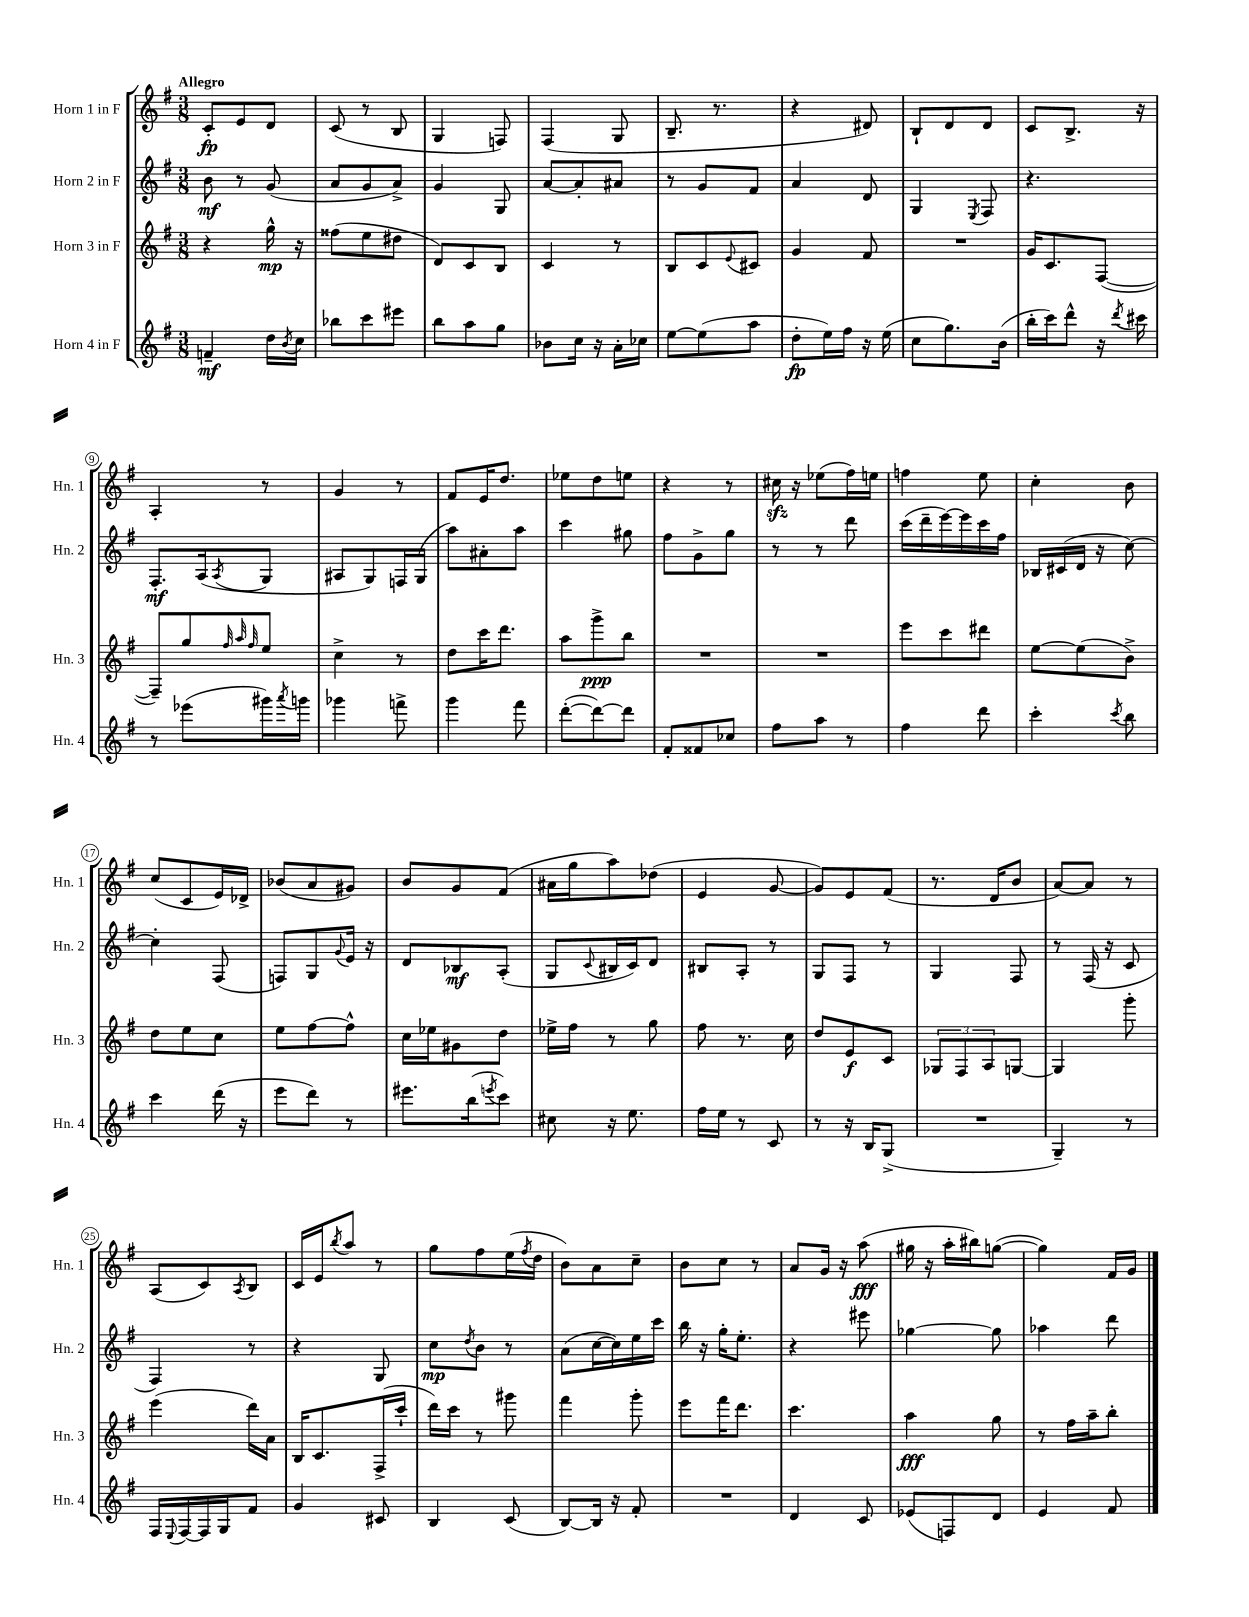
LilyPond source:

<<
\new StaffGroup <<
\new Staff = "s0" \with { instrumentName = "Horn 1 in F" shortInstrumentName = "Hn. 1" } {
    \clef treble \key g \major \numericTimeSignature \time 3/8 \tempo "Allegro"
    c'8-.\fp e'8 d'8 |
    c'8( r8 b8 |
    g4 f8) |
    fis4( g8 |
    b8.-- r8. |
    r4 dis'8) |
    b8-! d'8 d'8 |
    c'8 b8.-> r16 |
    a4-. r8 |
    g'4 r8 |
    fis'8 e'16 d''8. |
    ees''8 d''8 e''8 |
    r4 r8 |
    cis''16\sfz r16 ees''8( fis''16) e''16 |
    f''4 e''8 |
    c''4-. b'8 |
    c''8( c'8 e'16) des'16-> |
    bes'8( a'8 gis'8) |
    b'8 g'8 fis'8( |
    ais'16 g''16 a''8) des''8( |
    e'4 g'8~ |
    g'8) e'8 fis'8( |
    r8. d'16 b'8 |
    a'8~) a'8 r8 |
    a8( c'8) \acciaccatura { a8 } b8 |
    c'16 e'16 \acciaccatura { b''8 } a''8 r8 |
    g''8 fis''8 e''16( \acciaccatura { fis''8 } d''16 |
    b'8) a'8 c''8-- |
    b'8 c''8 r8 |
    a'8 g'16 r16 a''8\fff( |
    gis''16 r16 a''16-. bis''16) g''8~( |
    g''4) fis'16 g'16 \bar "|." |
}
\new Staff = "s1" \with { instrumentName = "Horn 2 in F" shortInstrumentName = "Hn. 2" } {
    \clef treble \key g \major \numericTimeSignature \time 3/8
    b'8\mf r8 g'8( |
    a'8 g'8 a'8->) |
    g'4 g8 |
    a'8~ a'8-. ais'8 |
    r8 g'8 fis'8 |
    a'4 d'8 |
    g4 \acciaccatura { e8 } fis8 |
    r4. |
    fis8.-.\mf a16( \acciaccatura { a8 } g8 |
    ais8 g8) f16 g16( |
    a''8) ais'8-. a''8 |
    c'''4 gis''8 |
    fis''8 g'8-> g''8 |
    r8 r8 d'''8 |
    c'''16( d'''16-- e'''16~) e'''16 c'''16 fis''16 |
    bes16 cis'16( d'16 r16 c''8~) |
    c''4-. fis8( |
    f8) g8 \appoggiatura { g'8 } e'16 r16 |
    d'8 bes8\mf a8-.( |
    g8 \appoggiatura { c'8 } bis16 c'16) d'8 |
    bis8 a8-. r8 |
    g8 fis8 r8 |
    g4 fis8 |
    r8 fis16( r16 c'8 |
    fis4) r8 |
    r4 g8 |
    c''8\mp \acciaccatura { d''8 } b'8 r8 |
    a'8( c''16~ c''16) e''16 c'''16 |
    b''16 r16 g''16-. e''8.-. |
    r4 eis'''8 |
    ges''4~ ges''8 |
    aes''4 d'''8 \bar "|." |
}
\new Staff = "s2" \with { instrumentName = "Horn 3 in F" shortInstrumentName = "Hn. 3" } {
    \clef treble \key g \major \numericTimeSignature \time 3/8
    r4 g''16-^\mp r16 |
    fisis''8( e''8 dis''8 |
    d'8) c'8 b8 |
    c'4 r8 |
    b8 c'8 \appoggiatura { e'8 } cis'8 |
    g'4 fis'8 |
    R4. |
    g'16 c'8. fis8~( |
    fis8--) g''8 \grace { fis''32 a''32 fis''32 } e''8 |
    c''4-> r8 |
    d''8 c'''16 d'''8. |
    a''8 g'''8->\ppp b''8 |
    R4. |
    R4. |
    e'''8 c'''8 dis'''8 |
    e''8~ e''8( b'8->) |
    d''8 e''8 c''8 |
    e''8 fis''8~ fis''8-^ |
    c''16 ees''16 gis'8 d''8 |
    ees''16-> fis''16 r8 g''8 |
    fis''8 r8. c''16 |
    d''8 e'8\f c'8 |
    \tuplet 3/2 { ges8 fis8 a8 } g8~ |
    g4 g'''8-. |
    e'''4( d'''16) a'16 |
    b16 c'8. fis16->( c'''16-! |
    d'''16) c'''16 r8 gis'''8 |
    fis'''4 g'''8-. |
    e'''8 fis'''16 d'''8. |
    c'''4. |
    a''4\fff g''8 |
    r8 fis''16 a''16-- b''8-. \bar "|." |
}
\new Staff = "s3" \with { instrumentName = "Horn 4 in F" shortInstrumentName = "Hn. 4" } {
    \clef treble \key g \major \numericTimeSignature \time 3/8
    f'4--\mf d''16 \acciaccatura { b'8 } c''16 |
    bes''8 c'''8 eis'''8 |
    b''8 a''8 g''8 |
    bes'8 c''16 r16 a'16-. ces''16 |
    e''8~ e''8( a''8 |
    d''8-.\fp e''16) fis''16 r16 e''16( |
    c''8 g''8.) b'16( |
    b''16-. c'''16) d'''8-^ r16 \acciaccatura { d'''8 } cis'''16 |
    r8 ees'''8( gis'''16) \acciaccatura { a'''8 } g'''16 |
    ges'''4 f'''8-> |
    g'''4 fis'''8 |
    d'''8~-.( d'''8~) d'''8 |
    fis'8-. fisis'8 ces''8 |
    fis''8 a''8 r8 |
    fis''4 d'''8 |
    c'''4-. \acciaccatura { c'''8 } b''8 |
    c'''4 d'''16( r16 |
    e'''8 d'''8) r8 |
    eis'''8. b''16( \acciaccatura { e'''8 } c'''8) |
    cis''8 r16 e''8. |
    fis''16 e''16 r8 c'8 |
    r8 r16 b16 g8->( |
    R4. |
    g4--) r8 |
    fis16 \appoggiatura { e8 } fis16~ fis16 g16 fis'8 |
    g'4 cis'8 |
    b4 c'8( |
    b8~) b16 r16 fis'8-. |
    R4. |
    d'4 c'8 |
    ees'8( f8) d'8 |
    e'4 fis'8 \bar "|." |
}
>>
>>
\layout { \context { \Score \override BarNumber.stencil = #(make-stencil-circler 0.1 0.3 ly:text-interface::print) } }
